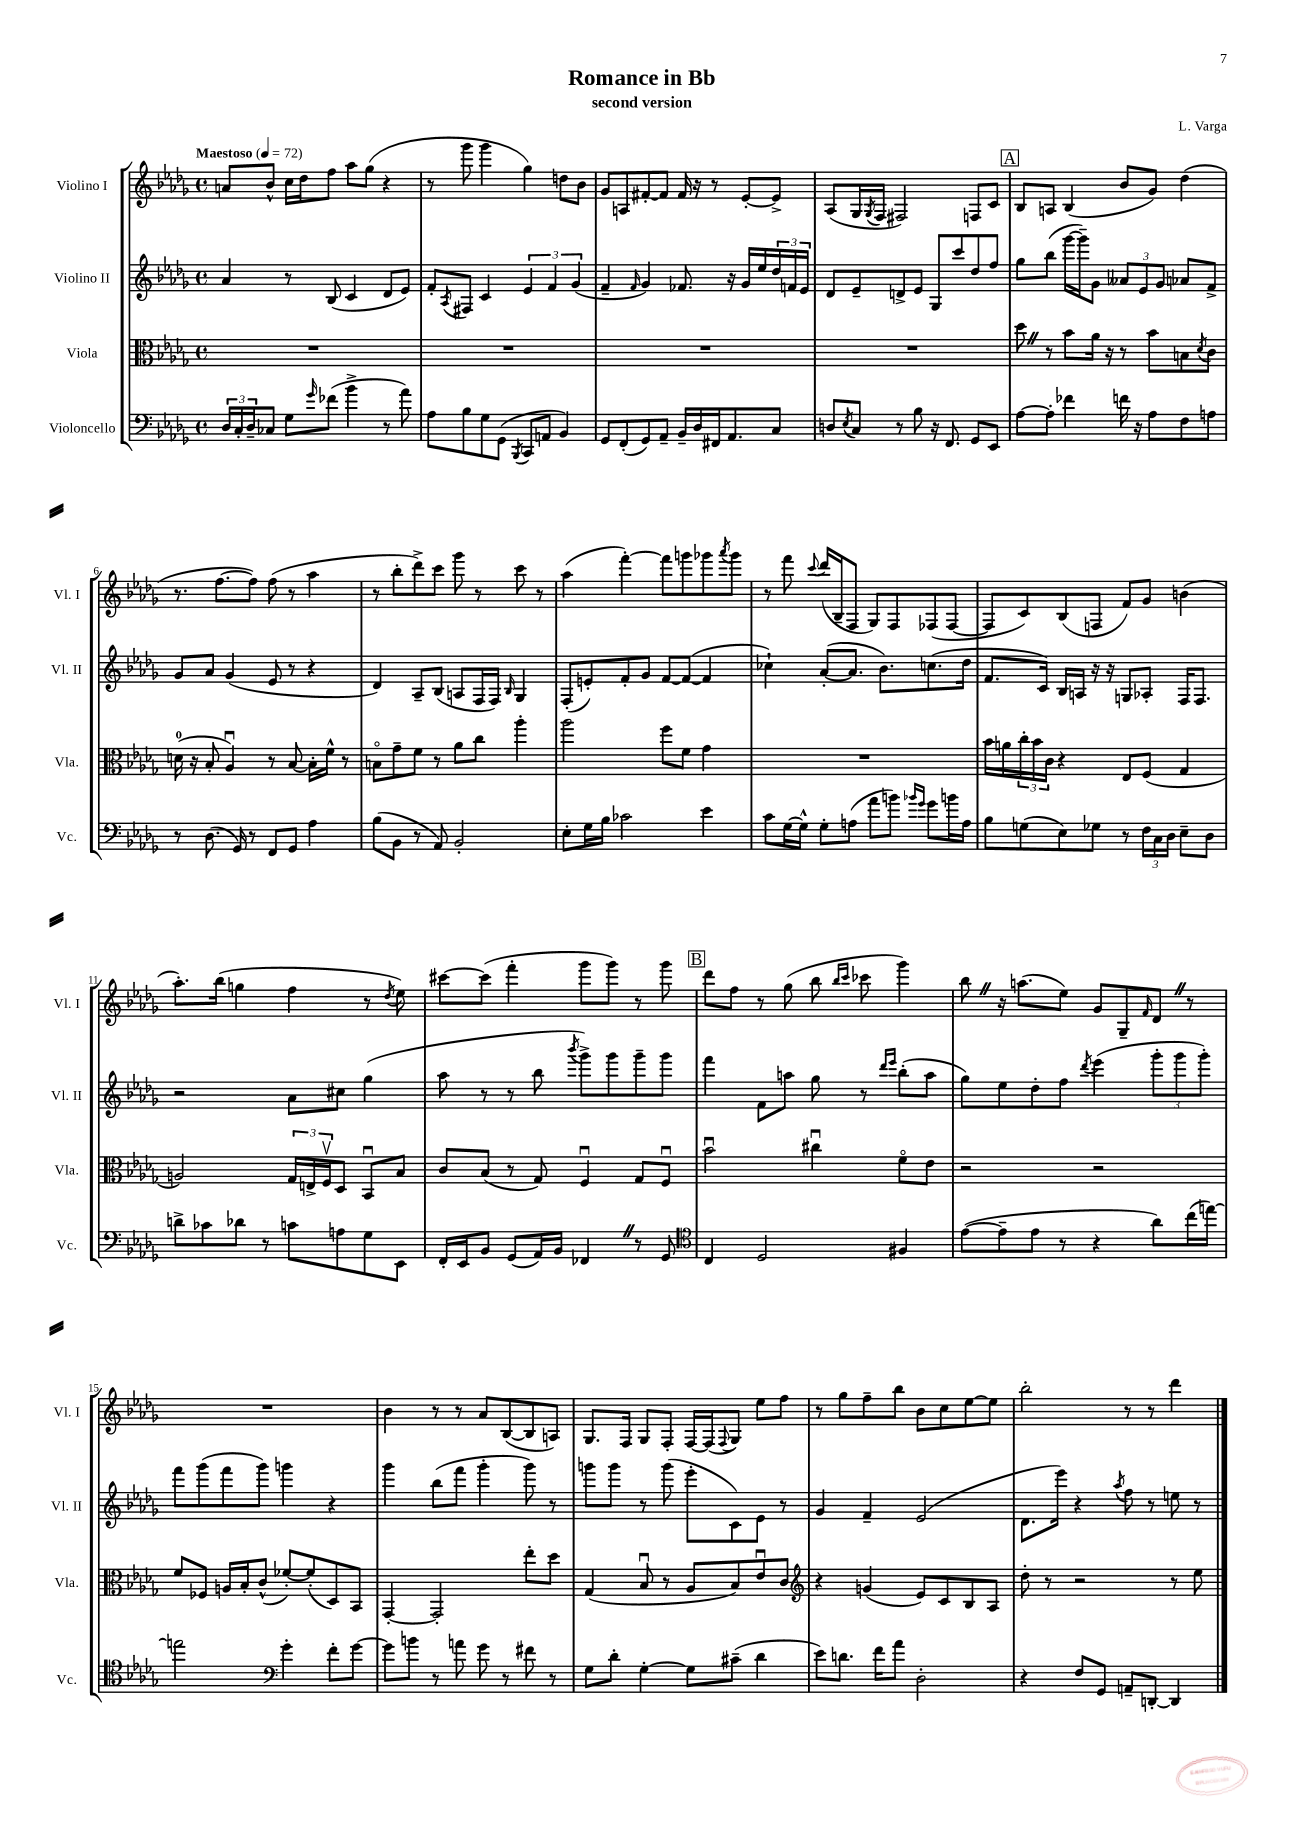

**kern	**kern	**kern	**kern
*part4	*part3	*part2	*part1
*staff4	*staff3	*staff2	*staff1
*I"Violoncello	*I"Viola	*I"Violino II	*I"Violino I
*I'Vc.	*I'Vla.	*I'Vl. II	*I'Vl. I
*clefF4	*clefC3	*clefG2	*clefG2
*k[b-e-a-d-g-]	*k[b-e-a-d-g-]	*k[b-e-a-d-g-]	*k[b-e-a-d-g-]
*M4/4	*M4/4	*M4/4	*M4/4
*met(c)	*met(c)	*met(c)	*met(c)
*MM72	*MM72	*MM72	*MM72
=1	=1	=1	=1
!	!	!	!LO:TX:a:B:t=Maestoso
24D-/LL	1r	4a-/	8an/L
24C'/	.	.	.
24D-~/J	.	.	.
8C-X/J	.	.	8b-^^/J
8G-\L	.	8r	16cc\LL
.	.	.	16dd-\J
16qqg-/	.	.	.
(8f-X\J	.	(8B-/	8ff\J
4b-^\	.	4c/	8aa-\L
.	.	.	(8gg-\J
8r	.	8d-/L	4r
8a-\)	.	8e-/J)	.
=2	=2	=2	=2
8A-\L	1r	8f'/L	8r
.	.	8qA-/	.
8B-\	.	8F#X/J	8ggg-\
8G-\	.	4c/	4ggg-\
(8GG-\J	.	.	.
8qBBB-/	.	.	.
8CC/L	.	6e-/	4gg-\)
8AAn/J	.	.	.
.	.	6f/	.
4BB-/)	.	.	8ddn\L
.	.	(6g-/	.
.	.	.	8b-\J
=3	=3	=3	=3
8GG-/L	1r	4f~/	8g-/L
(8FF'/	.	.	8An/
.	.	16qqf/	.
8GG-/)	.	4g-/)	[8f#X'/
8AA-~/J	.	.	8f#/J]
16BB-~/LL	.	8.f-X/	16f#/
16D-/	.	.	16r
16FF#X/J	.	.	8r
8.AA-/	.	16r	.
.	.	16g-/LL	[8e-'/L
.	.	16ee-/	.
8C/J	.	24dd-/	8e-^/J]
.	.	24fn/	.
.	.	24e-/JJ	.
=4	=4	=4	=4
8Dn/L	1r	8d-/L	(8A-/L
8qE-/	.	.	.
8C/J	.	8e-~/	16G-/L
.	.	.	8qG-/
.	.	.	16F/JJ
8r	.	8dn^/	2F#X/)
8B-\	.	8e-/J	.
16r	.	8G-/L	.
8.FF/	.	.	.
.	.	8ccc/	.
8GG-/L	.	8dd-/	8Fn/L
8EE-/J	.	8ff/J	8c/J
!!LO:REH:place=s1:t=A
=5	=5	=5	=5
[8A-\L	8dd-Z\	8gg-\L	8B-/L
8A-'\J]	8r	(8bb-\J	8An/J
4f-X\	8b-\L	[16ggg-\LL	(4B-/
.	.	16ggg-~\J])	.
.	16a-\Jk	8g-\J	.
.	16r	.	.
16fn\	8r	12a--X/L	8b-/L
16r	.	.	.
.	.	12e-/	.
8A-\L	8b-\L	.	8g-/J)
.	.	12g-/J	.
8F\	8Bn\	8a-X/L	(4dd-\
.	8qd-/	.	.
8An\J	8c\J	8f^/J	.
!!LO:LB:g=z
=6	=6	=6	=6
8r	(16dn\	8g-/L	8.r
.	16r	.	.
(8.D-\	8B-'/	8a-/J	.
.	.	.	[8.ff\L
.	4A-u/)	(4g-/	.
16GG-/)	.	.	.
8r	.	.	8ff\J])
8FF/L	8r	8e-/	(8ff\
8GG-/J	[8B-/	8r	8r
4A-\	16B-'\LL]	4r	4aa-\
.	16f^^\JJ	.	.
.	8r	.	.
=7	=7	=7	=7
(8B-\L	8Bn\L	4d-/)	8r
8BB-\J	8g-~\	.	8bb-'\L
8r	8f\J	8A-~/L	8ddd-^\)
8AA-/)	8r	(8B-/J	8ccc\J
2BB-'/	8a-\L	8An/L	8ggg-\
.	8cc\J	16F/L	8r
.	.	16F/JJ)	.
.	.	16qqB-/	.
.	4aa-'\	4G-/	8ccc\
.	.	.	8r
=8	=8	=8	=8
8E-'\L	2aa-\	(8F'/L	(4aa-\
16G-\L	.	8en'/)	.
16B-\JJ	.	.	.
2c-X\	.	8f'/	[4fff'\)
.	.	8g-/J	.
.	8ff\L	[8f/L	8fff\L]
.	8f\J	(8f/J_	8gggn\
4e-\	4g-\	4f/]	8ggg-X\
.	.	.	8qaaa-/
.	.	.	8ggg-\J
=9	=9	=9	=9
8c\L	1r	4cc-X`\)	8r
[16G-\L	.	.	8fff\
16G-^^\JJ]	.	.	.
.	.	.	8qqccc/
8G-'\L	.	([8a-'/L	(16ddd-/LL
.	.	.	16B-~/J
(8An\J	.	8.a-/J]	8F/J
8a-\L	.	.	8G-/L)
.	.	8.b-\L)	.
8bn\J)	.	.	8F/
16qqb-X/LL	.	.	.
16qqg-/JJ	.	.	.
8g-\L	.	(8.ccn\	(8F-X/
16bn\L	.	.	[8F-/J
16A\JJ	.	16dd-\Jk	.
=10	=10	=10	=10
8B-\L	16b-\LL	8.f/L	8F-/L]
.	16an\	.	.
(8Gn\	24cc'\	.	8c/)
.	24b-\	.	.
.	.	16c/Jk)	.
.	24c\JJ	.	.
8E-\)	4r	16B-/LL	(8B-/
.	.	16An/JJ	.
8G-X\J	.	16r	8Fn/J
.	.	16r	.
8r	8E-/L	8Gn/L	8f/L)
24F\LL	(8F/J	8A-X'/J	8g-/J
24C\	.	.	.
24D-\JJ	.	.	.
8E-~\L	4G-/	16F/KL	(4bn\
.	.	8.F/J	.
8D-\J	.	.	.
!!LO:LB:g=z
=11	=11	=11	=11
8dn^\L	2An/)	2r	8.aa-'\L)
8c-X\	.	.	.
.	.	.	(16bb-\Jk
8d-X\J	.	.	4ggn\
8r	.	.	.
8cn\L	24G-/LL	8a-\L	4ff\
.	24En^/	.	.
.	24Fv/J	.	.
8An\	8D-/J	8cc#X\J	.
8G-\	8BB-u/L	(4gg-\	8r
.	.	.	8qdd-/
8EE-\J	8B-/J	.	8ee-\)
=12	=12	=12	=12
16FF'/LL	8c/L	8aa-\	[8ccc#X\L
16EE-/J	.	.	.
8BB-/J	(8B-/J	8r	(8ccc#\J]
(8GG-/L	8r	8r	4fff'\
16AA-/L)	8G-/)	8bb-\	.
16BB-/JJ	.	.	.
.	.	8qbbb-/	.
4FF-XZ/	4Fu/	8ggg-^\L)	8ggg-\L
.	.	8ggg-\	8ggg-\J)
8r	8G-/L	8ggg-~\	8r
8GG-/	8Fu/J	8ggg-\J	8ggg-\
!!LO:REH:place=s1:t=B
=13	=13	=13	=13
*clefC4	*	*	*
4C/	2b-u\	4fff\	8ddd-\L
.	.	.	8ff\J
2D-/	.	8f\L	8r
.	.	8aan\J	(8gg-\
.	4cc#Xu\	8gg-\	8bb-\
.	.	.	16qqbb-/LL
.	.	.	16qqccc/JJ
.	.	8r	8ccc-X\
.	.	16qqddd-/LL	.
.	.	16qqeee-/JJ	.
4F#X/	8f\L	(8bb-'\L	4ggg-\)
.	8e-\J	8aa\J	.
=14	=14	=14	=14
([8e-\L	2r	8gg-\L)	8bb-Z\
8e-~\]	.	8ee-\	16r
.	.	.	(8.aan\L
8e-\J	.	8dd-'\	.
8r	.	8ff\J	8ee-\J)
.	.	8qddd-/	.
4r	2r	(4eee-\	8g-/L
.	.	.	8G-~/
.	.	.	16qqf/
8a-\L)	.	12ggg-'\L	8d-Z/J
.	.	12ggg-\	.
(16cc\L	.	.	8r
.	.	12ggg-'\J)	.
[16een\JJ)	.	.	.
!!LO:LB:g=z
=15	=15	=15	=15
2een\]	8f/L	8fff\L	1r
.	8F-X/J	(8ggg-\	.
.	16An/LL	8fff\	.
.	16B-'/J	.	.
.	(8c^^/J	8ggg-\J)	.
*clefF4	*	*	*
4g-'\	[8f-X'/L)	4gggn\	.
.	(8f-'/]	.	.
8f'\L	8D-/)	4r	.
[8g-\J	8BB-/J	.	.
=16	=16	=16	=16
8g-\L]	[4GG-'/	4ggg-\	4b-\
8bn\J	.	.	.
8r	2GG-'/]	(8bb-\L	8r
8an\	.	8fff\J	8r
8g-\	.	4ggg-'\	8a-/L
8r	.	.	([8B-/
8f#X\	8ee-'\L	8ggg-\)	8B-/]
8r	8dd-\J	8r	8An/J)
=17	=17	=17	=17
8G-\L	(4G-/	8gggn\L	8.G-/L
8d-'\J	.	8ggg\J	.
.	.	.	16F/Jk
[4G-'\	8B-u/	8r	8G-/L
.	8r	(8ggg\	8F'/J
8G-\L]	8A-/L	8eee-'\L	[16F/LL
.	.	.	(16F/J]
.	.	.	8qqF/
(8c#X~\J	8B-/)	8c\)	8G-/J)
4d-\	8e-u/	8e-\J	8ee-\L
.	8c/J	8r	8ff\J
=18	=18	=18	=18
*	*clefG2	*	*
8e-\L)	4r	4g-/	8r
8.dn\J	.	.	8gg-\L
.	(4gn/	4f~/	8ff~\
16f\KL	.	.	.
8a-\J	.	.	8bb-\J
2D-'\	8e-/L)	(2e-/	8b-\L
.	8c/	.	8cc\
.	8B-/	.	[8ee-\
.	8A-/J	.	8ee-\J]
=19	=19	=19	=19
4r	8dd-'\	8.d-\L	2bb-'\
.	8r	.	.
.	.	16eee-\Jk)	.
8F/L	2r	4r	.
8GG-/J	.	.	.
.	.	8qaa-/	.
8AAn~/L	.	8ff\	8r
[8DDn'/J	.	8r	8r
4DD/]	8r	8een\	4ddd-\
.	8ee-\	8r	.
==	==	==	==
*-	*-	*-	*-
